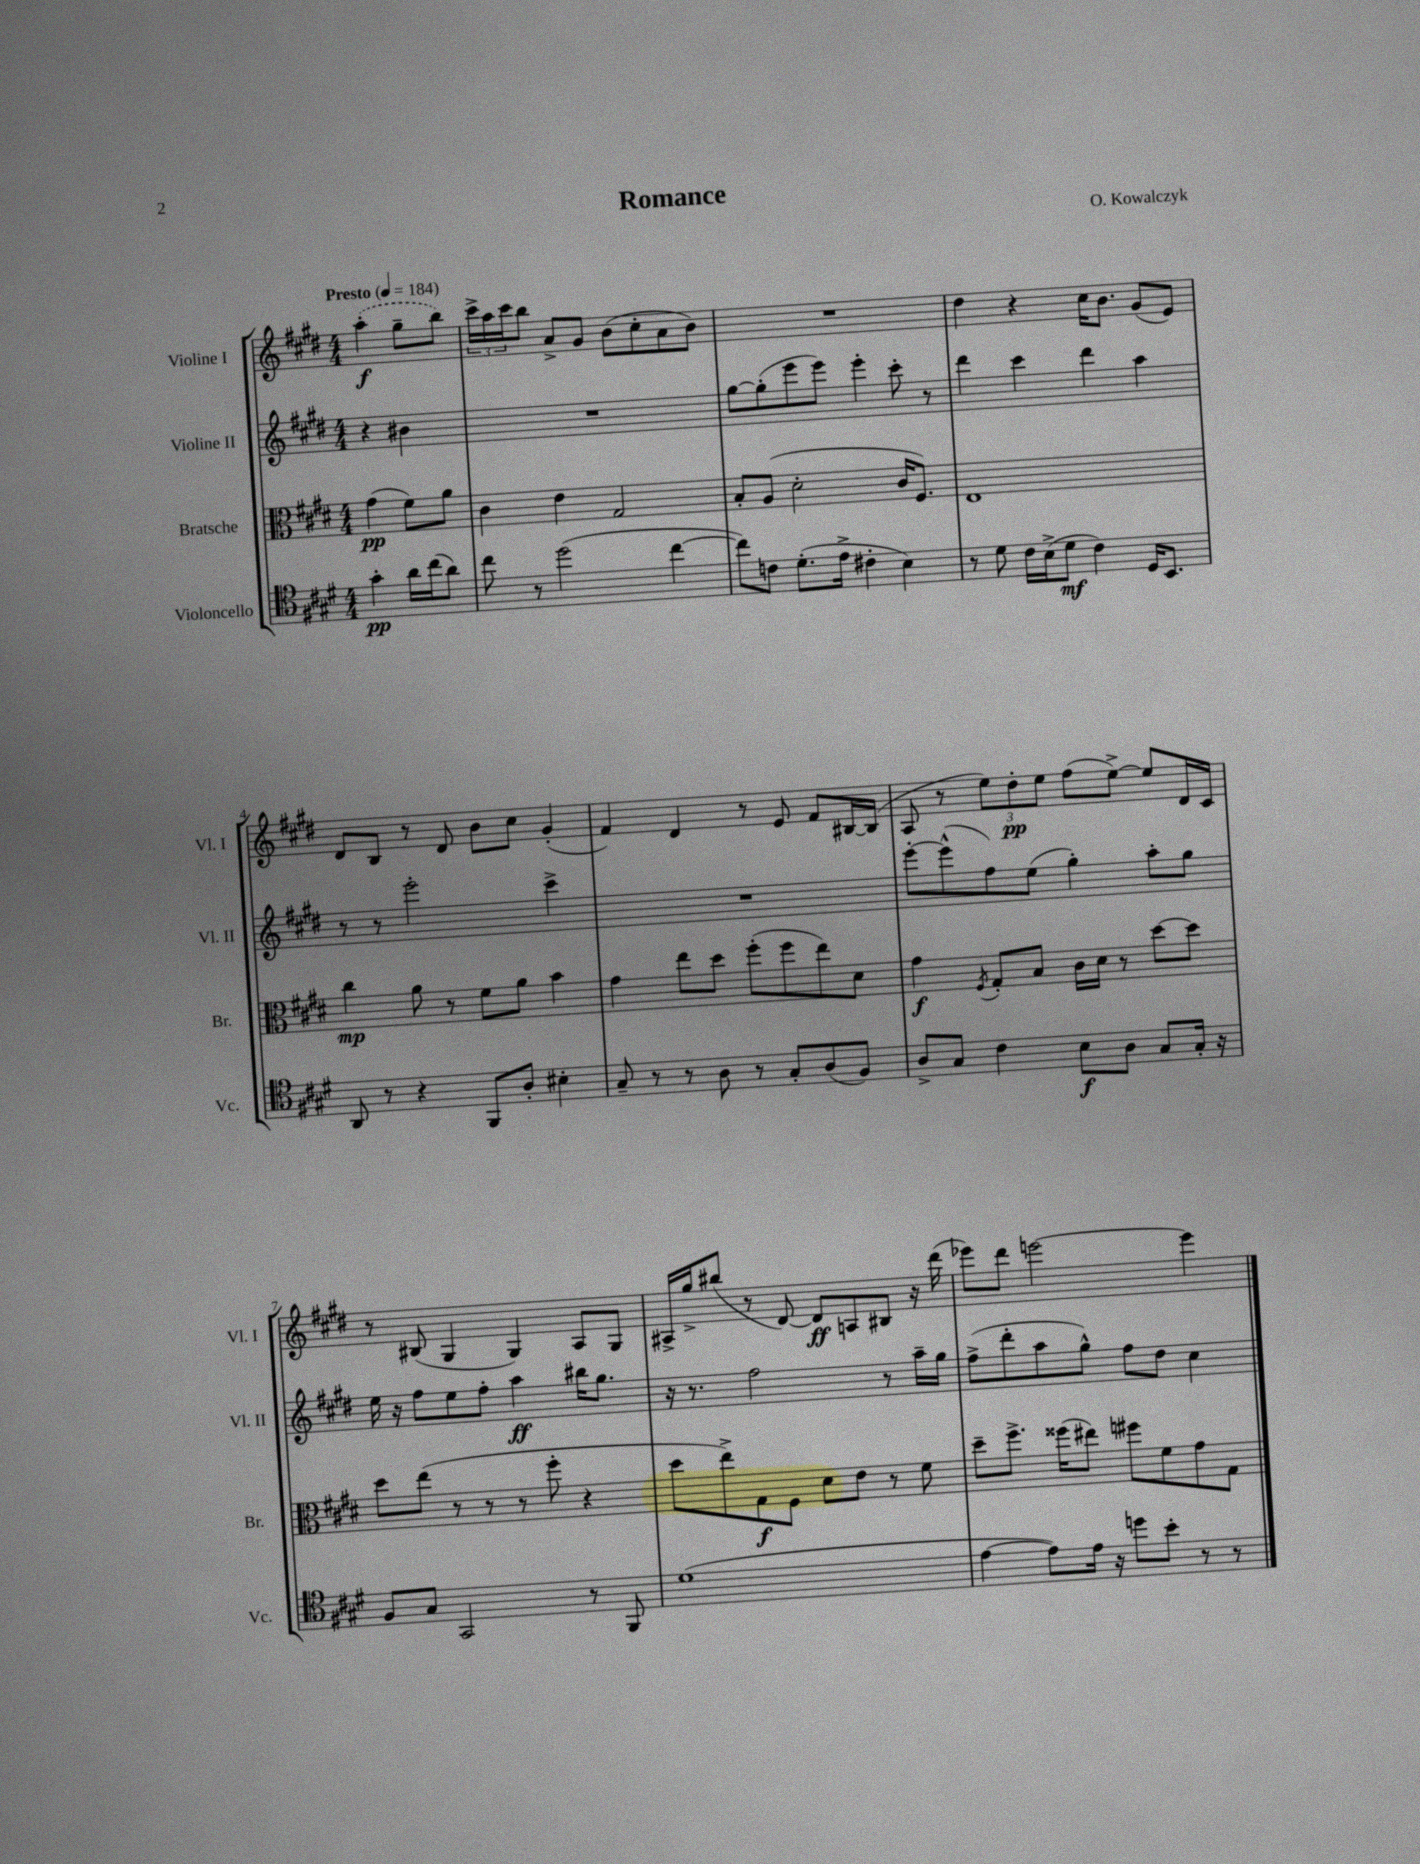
\header { title = "Romance" composer = "O. Kowalczyk" }
<<
\new StaffGroup <<
\new Staff = "s0" \with { instrumentName = "Violine I" shortInstrumentName = "Vl. I" } {
    \clef treble \key e \major \numericTimeSignature \time 4/4 \partial 2 \tempo "Presto" 4 = 184
    \once \slurDashed a''4-.\f( gis''8-- b''8) |
    \tuplet 3/2 { cis'''16-> a''16 cis'''16 } b''8 a'8-> gis'8 b'8( cis''8-. a'8 b'8) |
    R1 |
    dis''4 r4 cis''16 b'8. gis'8( e'8) |
    dis'8 b8 r8 dis'8 b'8 cis''8 gis'4-.( |
    fis'4) dis'4 r8 e'8 fis'8 bis16~ bis16( |
    a8 r8 \tuplet 3/2 { e''8) dis''8-.\pp e''8 } fis''8( e''8~->) e''8 dis'16 cis'16 |
    r8 bis8( gis4 gis4) a8 gis8 |
    ais16-> gis''16-> bis''8( r8 dis'8~) dis'8\ff a8 bis8 r16 dis'''16( |
    ees'''8) dis'''8 e'''2~ e'''4 \bar "|." |
}
\new Staff = "s1" \with { instrumentName = "Violine II" shortInstrumentName = "Vl. II" } {
    \clef treble \key e \major \numericTimeSignature \time 4/4 \partial 2
    r4 bis'4 |
    R1 |
    gis''8~ gis''8-.( e'''8 e'''8) e'''4-. cis'''8-. r8 |
    dis'''4 cis'''4 dis'''4 a''4 |
    r8 r8 e'''2-. cis'''4-> |
    R1 |
    e'''8~-. e'''8-^( fis''8) e''8( gis''4-.) a''8-. gis''8 |
    e''16 r16 fis''8 e''8 fis''8-. a''4\ff bis''16 gis''8. |
    r16 r8. fis''2 r8 a''16-- gis''16 |
    fis''8->( dis'''8-. a''8 gis''8-^) fis''8 dis''8 cis''4 \bar "|." |
}
\new Staff = "s2" \with { instrumentName = "Bratsche" shortInstrumentName = "Br." } {
    \clef alto \key e \major \numericTimeSignature \time 4/4 \partial 2
    gis'4\pp( fis'8) a'8 |
    cis'4 e'4 gis2 |
    b8-. a8( dis'2-. cis'16 fis8.) |
    e1 |
    cis''4\mp a'8 r8 fis'8 a'8 b'4 |
    gis'4 e''8 dis''8 fis''8-.( fis''8 e''8) dis'8 |
    gis'4\f \acciaccatura { fis8 } gis8-. b8 cis'16 dis'16 r8 dis''8~ dis''8 |
    dis''8 e''8( r8 r8 r8 fis''8-. r4 |
    dis''8 e''8->) gis8\f fis8 dis'8 e'8 r8 fis'8 |
    dis''8-- fis''8.-> fisis''16( eis''8) fis''8 fis'8 gis'8 gis8 \bar "|." |
}
\new Staff = "s3" \with { instrumentName = "Violoncello" shortInstrumentName = "Vc." } {
    \clef tenor \key e \major \numericTimeSignature \time 4/4 \partial 2
    gis'4-.\pp a'16 cis''16( a'8) |
    cis''8 r8 dis''2( cis''4~ |
    cis''8) c'8 dis'8.-.( e'16-> cis'4-. b4) |
    r8 dis'8 cis'16 b16->( dis'8\mf cis'4) dis16 b,8. |
    a,8 r8 r4 fis,8 a8-. bis4-. |
    gis8-- r8 r8 a8 r8 gis8-. a8( fis8) |
    a8-> gis8 cis'4 b8\f a8 gis8 gis16-. r16 |
    fis8 gis8 gis,2 r8 fis,8 |
    dis'1( |
    e'4~ e'8) e'16 r16 d''8 b'8-. r8 r8 \bar "|." |
}
>>
>>
